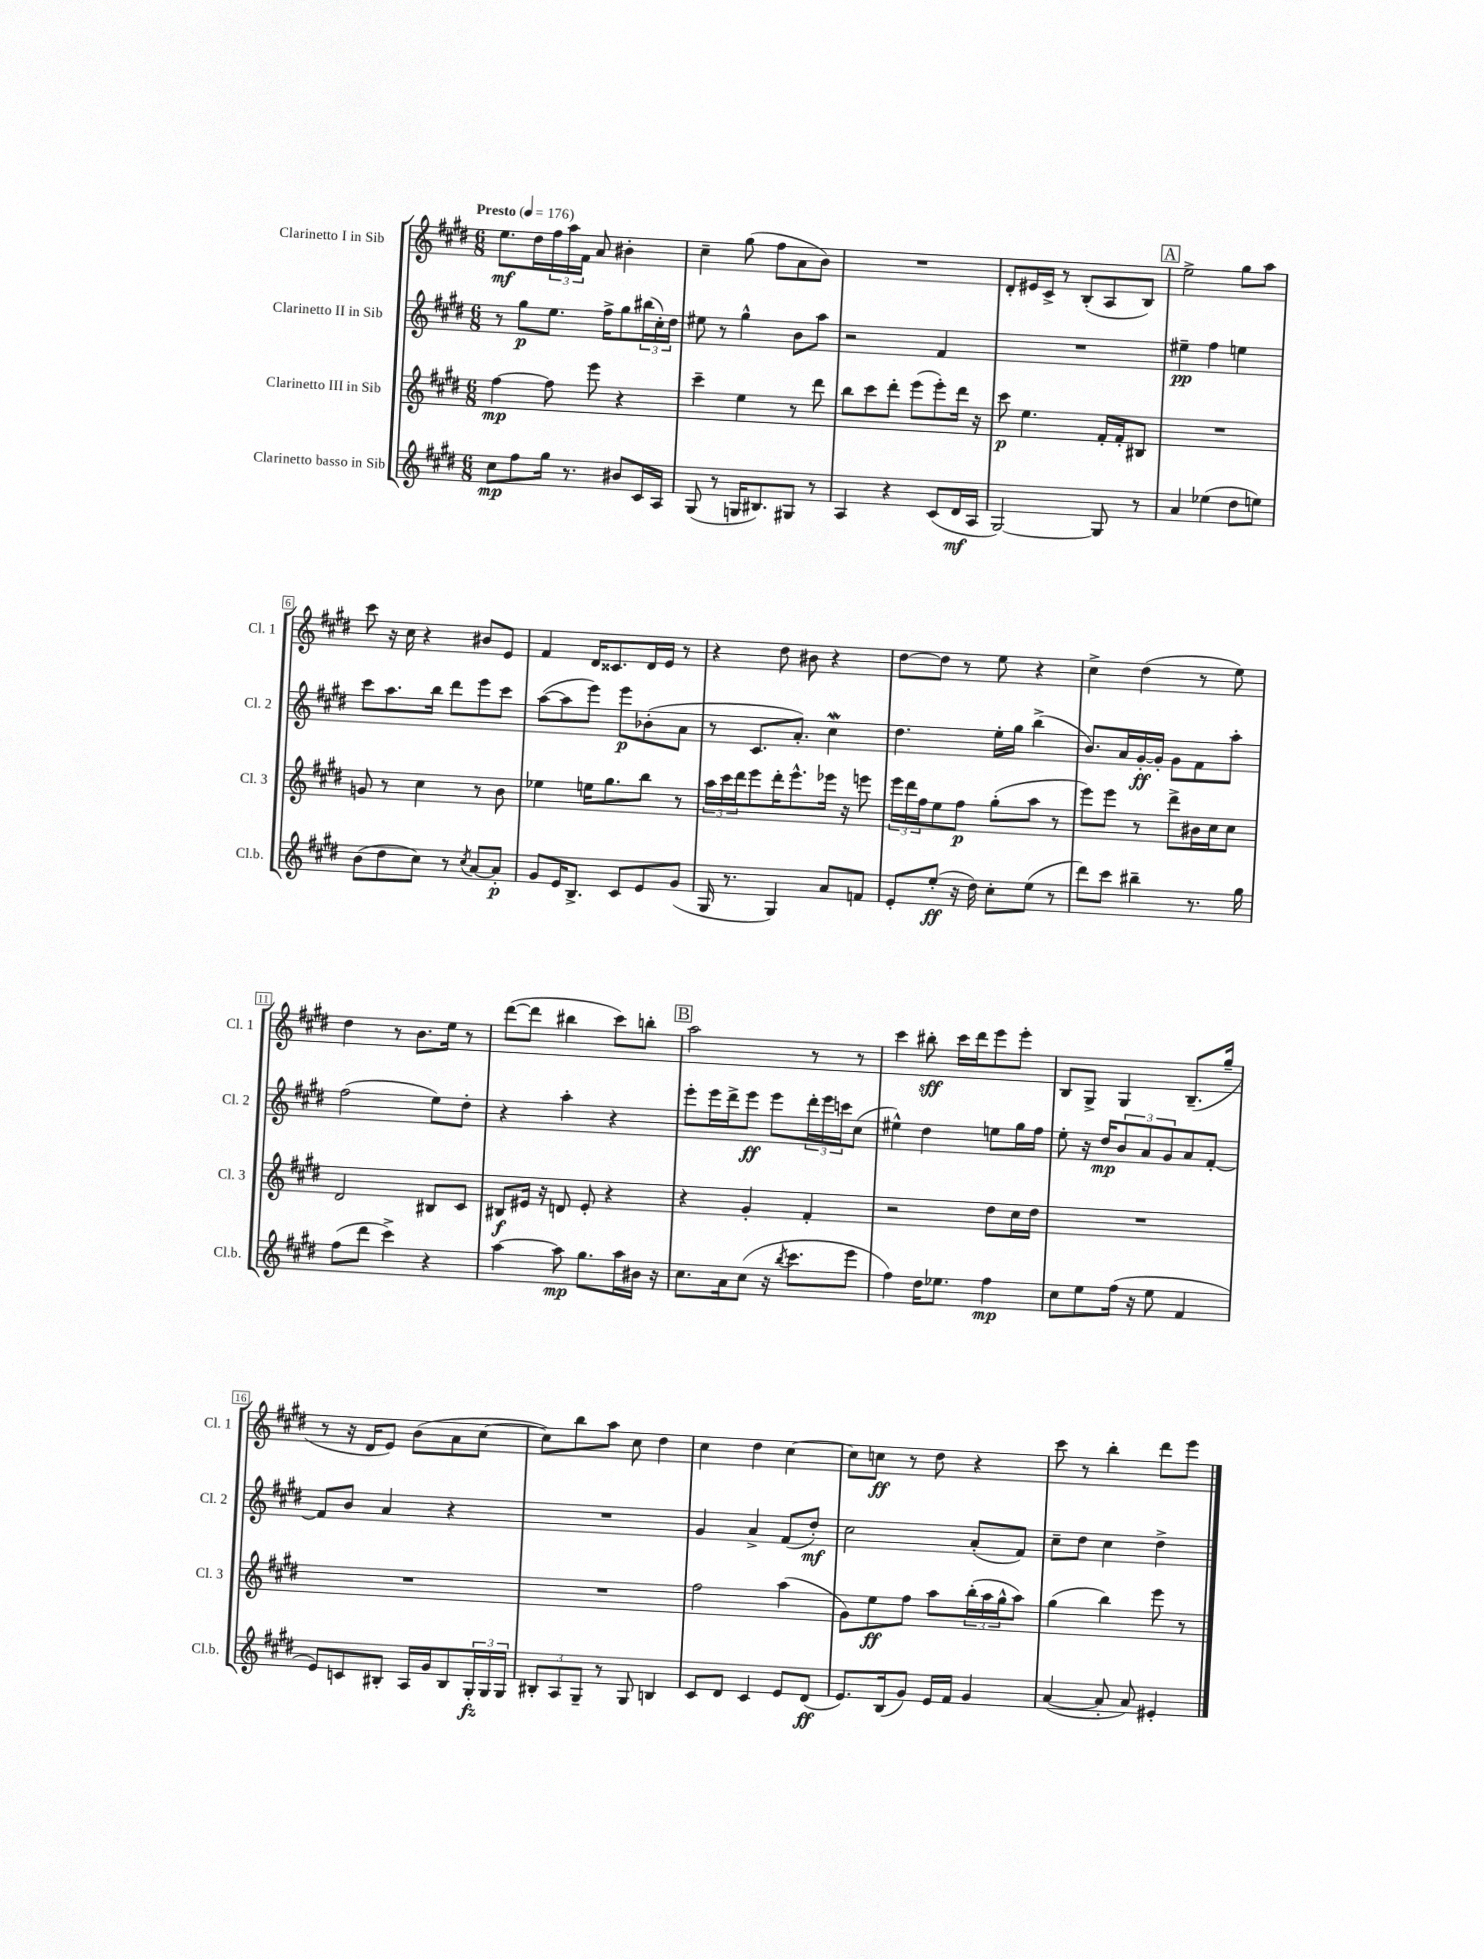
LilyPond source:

<<
\new StaffGroup <<
\new Staff = "s0" \with { instrumentName = "Clarinetto I in Sib" shortInstrumentName = "Cl. 1" } {
    \clef treble \key e \major \numericTimeSignature \time 6/8 \tempo "Presto" 4 = 176
    e''8.\mf dis''16 \tuplet 3/2 { fis''16 a''16 fis'16 } a'8 bis'4-. |
    cis''4-- gis''8( fis''8 a'8 b'8) |
    R2. |
    dis'8-. eis'16 cis'16-> r8 b8-.( a8 b8) |
    \mark \markup { \box "A" } e''2-> gis''8 a''8 |
    cis'''8 r16 cis''16 r4 bis'8 e'8 |
    fis'4 dis'16 cisis'8. dis'16 e'16 r8 |
    r4 dis''8 bis'8 r4 |
    dis''8~ dis''8 r8 e''8 r4 |
    cis''4-> dis''4( r8 e''8) |
    dis''4 r8 b'8. e''16 r8 |
    dis'''8~( dis'''8 bis''4 cis'''8) b''8-. |
    \mark \markup { \box "B" } a''2 r8 r8 |
    cis'''4 bis''8-.\sff cis'''16 dis'''16 e'''8 e'''8-. |
    b8 gis8-> gis4 b8.--( gis''16-- |
    r8 r16 dis'16 e'8) b'8( a'8 cis''8~ |
    cis''8) b''8 a''8 cis''8 dis''4 |
    cis''4 dis''4 cis''4~ |
    cis''8 c''8\ff r8 dis''8 r4 |
    cis'''8 r8 b''4-. dis'''8 e'''8 \bar "|." |
}
\new Staff = "s1" \with { instrumentName = "Clarinetto II in Sib" shortInstrumentName = "Cl. 2" } {
    \clef treble \key e \major \numericTimeSignature \time 6/8
    r8 gis''8\p e''8. fis''16-> gis''8 \tuplet 3/2 { bis''16( cis''16-.) dis''16 } |
    eis''8 r8 gis''4-^ b'8 a''8 |
    r2 fis'4 |
    R2. |
    \mark \markup { \box "A" } eis''4--\pp fis''4 e''4 |
    cis'''8 a''8. b''16 dis'''8 e'''8 cis'''8 |
    a''8~( a''8 e'''8) e'''8\p bes'8-.( a'8 |
    r8 cis'8. a'8.-.) cis''4\mordent |
    dis''4. e''16-. gis''16 b''4->( |
    b'8.) a'16 gis'16~-.\ff gis'16-. gis'8 fis'8 a''8-. |
    fis''2( e''8) dis''8-. |
    r4 a''4-. r4 |
    \mark \markup { \box "B" } e'''8-. e'''16 dis'''16-> e'''8\ff e'''8 \tuplet 3/2 { dis'''16-. e'''16 c'''16 } cis''8( |
    eis''4-^) dis''4 e''8 gis''16 fis''16 |
    e''8-. r16 dis''16\mp \tuplet 3/2 { b'8 a'8 gis'8 } a'8 fis'8~-. |
    fis'8 b'8 a'4 r4 |
    R2. |
    gis'4 a'4-> fis'8( dis''8-.\mf) |
    cis''2 a'8-.( fis'8) |
    cis''8-- dis''8 cis''4 dis''4-> \bar "|." |
}
\new Staff = "s2" \with { instrumentName = "Clarinetto III in Sib" shortInstrumentName = "Cl. 3" } {
    \clef treble \key e \major \numericTimeSignature \time 6/8
    fis''4~\mp fis''8 e'''8 r4 |
    cis'''4-- e''4 r8 dis'''8 |
    b''8 cis'''8 dis'''8-. e'''8( e'''8-.) dis'''16 r16 |
    cis'''8\p e''4. fis'16-. fis'16-. bis8 |
    \mark \markup { \box "A" } R2. |
    g'8 r8 cis''4 r8 b'8 |
    ees''4 e''16 gis''8. b''8 r8 |
    \tuplet 3/2 { a''16 cis'''16 dis'''16 } e'''8 dis'''16-. e'''8.-^ ees'''16 r16 e'''8 |
    \tuplet 3/2 { e'''16 dis'''16 fis''16 } e''8 fis''8\p gis''8-.( a''8 r8 |
    e'''8) e'''8 r8 dis'''8-> bis'16 cis''16 cis''8 |
    dis'2 bis8 cis'8 |
    bis8\f eis'16 r16 d'8 eis'8-. r4 |
    \mark \markup { \box "B" } r4 gis'4-. fis'4-. |
    r2 dis''8 cis''16 dis''16 |
    R2. |
    R2. |
    R2. |
    fis''2 a''4( |
    gis'8) e''8\ff fis''8 a''8 \tuplet 3/2 { b''16-.( a''16 gis''16-^ } a''8) |
    gis''4( b''4) e'''8 r8 \bar "|." |
}
\new Staff = "s3" \with { instrumentName = "Clarinetto basso in Sib" shortInstrumentName = "Cl.b." } {
    \clef treble \key e \major \numericTimeSignature \time 6/8
    cis''8\mp fis''8 gis''16 r8. bis'8 cis'16 a16 |
    gis8( r8 g16 bis8.) gis8 r8 |
    a4 r4 cis'8( dis'16\mf a16 |
    gis2~) gis8 r8 |
    \mark \markup { \box "A" } a'4 ees''4( dis''8 e''8) |
    b'8( dis''8 cis''8) r8 \acciaccatura { cis''8 } a'8~ a'8-.\p |
    gis'8 e'16 b8.-> cis'8 e'8 gis'8( |
    gis16 r8. gis4) a'8 f'8 |
    e'8-. e''8-.\ff( r16 dis''16) cis''8-. e''8( r8 |
    dis'''8) cis'''8 bis''4-- r8. gis''16 |
    fis''8( dis'''8 cis'''4->) r4 |
    a''4~ a''8\mp gis''8. a''16 bis'16 r16 |
    \mark \markup { \box "B" } cis''8. a'16 cis''8( r16 \acciaccatura { b''8 } cis'''8. e'''8 |
    fis''4) dis''16 ees''8. fis''4\mp |
    cis''8 e''8 fis''16( r16 e''8 fis'4 |
    e'8) c'8 bis8-. a16 gis'16 bis8 \tuplet 3/2 { gis16-.\fz gis16 gis16 } |
    \tuplet 3/2 { bis8-. a8 gis8-- } r8 gis8 b4 |
    cis'8 dis'8 cis'4 e'8 dis'8\ff( |
    e'8.) b16( gis'8) e'16 fis'16 gis'4 |
    a'4~( a'8-. a'8) eis'4-. \bar "|." |
}
>>
>>
\layout { \context { \Score \override BarNumber.stencil = #(make-stencil-boxer 0.1 0.3 ly:text-interface::print) } }
